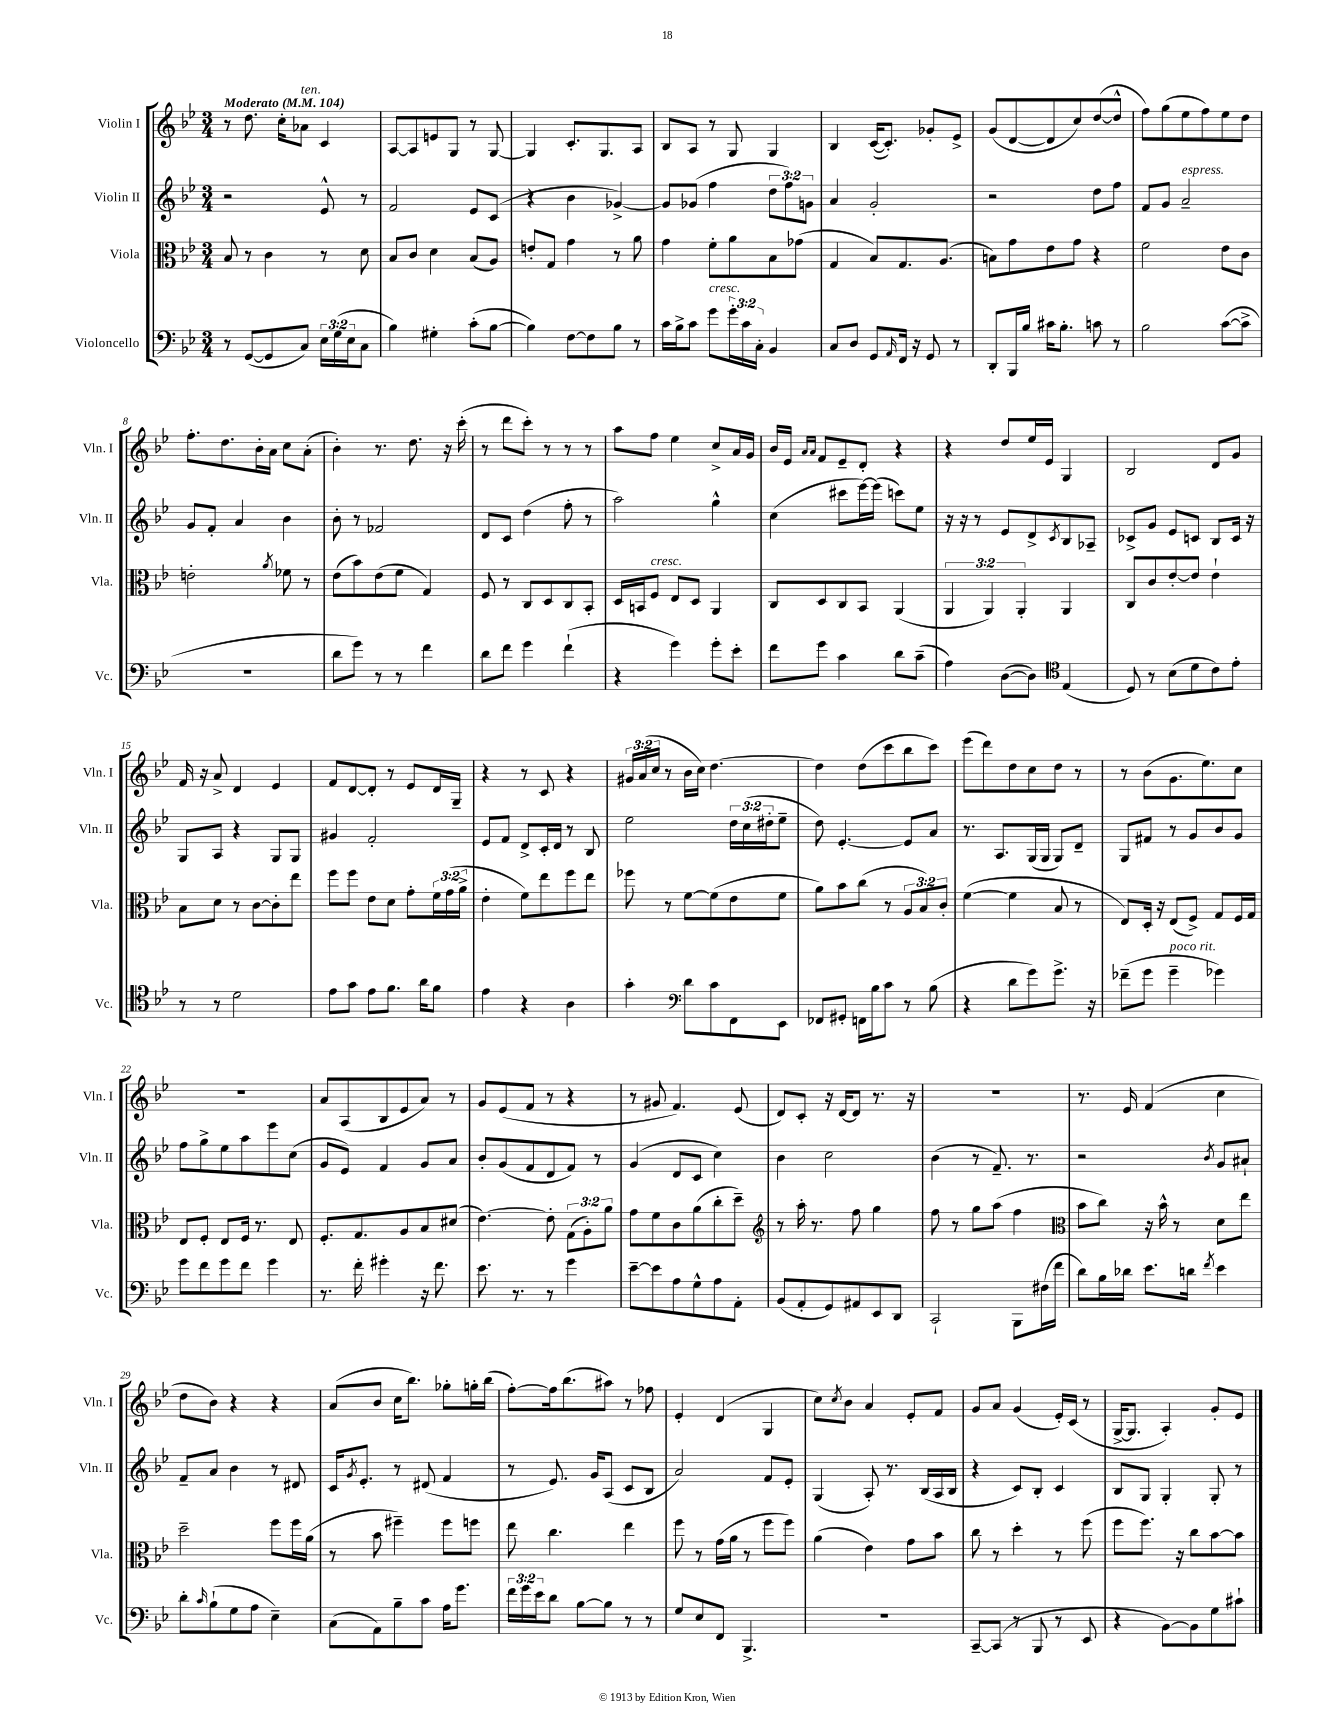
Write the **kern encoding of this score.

**kern	**kern	**kern	**kern
*staff4	*staff3	*staff2	*staff1
*clefF4	*clefC3	*clefG2	*clefG2
*k[b-e-]	*k[b-e-]	*k[b-e-]	*k[b-e-]
*M3/4	*M3/4	*M3/4	*M3/4
*MM104	*MM104	*MM104	*MM104
8r	8B-	2r	8r
([8GG	8r	.	8.dd
8GG]	4c	.	.
.	.	.	16cc'
8C)	.	.	8a-
24E-	8r	8e-^^	4c
(24G	.	.	.
24E-	.	.	.
8C	8d	8r	.
=	=	=	=
4B-)	8B-	2f	[8A
.	8c	.	8A]
4G#'	4d	.	8e
.	.	.	8G
(8c'	(8B-	8e-	8r
[8B-	8A)	(8c	[8G
=	=	=	=
4B-])	8e'	4r	4G]
.	8G	.	.
[8F	4g	4b-	8.c'
8F]	.	.	.
.	.	.	8.G
8B-	8r	[4g-^)	.
8r	8a	.	8A
=	=	=	=
16c	4g	8g-]	8B-
16B-^	.	.	.
8c	.	(8g-	8A
8g	8f'	4ff	8r
24g'	8a	.	8G
24c	.	.	.
24C'	.	.	.
4BB-	8B-	12dd	4G
.	.	12ff)	.
.	(8g-	.	.
.	.	12g	.
=	=	=	=
8C	4G	4a	4B-
8D	.	.	.
8GG	8B-)	2g'	([16c
.	.	.	8.c'])
16qqAA	.	.	.
16FF	8.G	.	.
16r	.	.	.
8GG	.	.	8g-'
.	(8.A	.	.
8r	.	.	8e-^
=	=	=	=
8DD'	8B)	2r	(8g
16BBB-	8g	.	[8d
16B-	.	.	.
16c#	8e-	.	8d]
8.B-'	.	.	.
.	8g	.	8cc)
8c	4r	8dd	([8dd
8r	.	8ff	8dd^^]
=	=	=	=
2B-	2f	8f	8ff)
.	.	8g	(8gg
.	.	2a~	8ee-
.	.	.	8ff)
([8c	8e-	.	8ee-
8c^]	8c	.	8dd
=	=	=	=
2.r	2e'	8g	8.ff'
.	.	8f'	.
.	.	.	8.dd
.	.	4a	.
.	.	.	16b-'
.	.	.	16a
.	8qa	.	.
.	8f-	4b-	8cc
.	8r	.	(8a'
=	=	=	=
8d	(8e-	8b-'	4b-')
8g)	8b-)	8r	.
8r	(8e-	2f-	8.r
8r	8f	.	.
.	.	.	8.dd
4f	4G)	.	.
.	.	.	16r
.	.	.	(16ccc'
=	=	=	=
8d	8F	8d	8r
8f	8r	8c	8ddd
4g	8C	(4dd	8ccc')
.	8D	.	8r
(4f`	8C	8ff'	8r
.	8BB-'	8r	8r
=	=	=	=
4r	16D	2aa)	8aa
.	16BB	.	.
.	8F	.	8ff
4g)	8E-	.	4ee-
.	8D	.	.
8g'	4AA	4gg^^	8cc^
8e-'	.	.	16a
.	.	.	16g
=	=	=	=
8f	8C	(4cc	16b-
.	.	.	16e-
.	.	.	16qqa
.	.	.	16qqa
8g	8D	.	8f
4c	8C	8ccc#	8e-~
.	8BB-	[16eee-)	8d'
.	.	(16eee-]	.
8d	(4AA	8ccc)	4r
(8c~	.	8ee-	.
=	=	=	=
4A)	6AA	16r	4r
.	.	16r	.
.	.	8r	.
.	6AA)	.	.
([8D	.	8e-	8dd
.	6AA'	.	.
8D])	.	8d^	16ee-
.	.	.	16e-
*clefC4	*	*	*
.	.	8qc	.
(4E-	4AA	8B-	4G
.	.	8A-~	.
=	=	=	=
8D)	8C	8c-^	2B-
8r	8c	8g	.
(8B-	[8e-'	8e-	.
8d	8e-]	8c	.
8c)	4e-`	8B-	8d
8e-'	.	16c	8g
.	.	16r	.
=	=	=	=
8r	8B-	8G	16f
.	.	.	16r
8r	8d	8A	8a^
2d	8r	4r	4d
.	[8c	.	.
.	8c']	8G	4e-
.	8ee-	8G	.
=	=	=	=
8e-	8ff	4g#	8f
8g	8ff	.	[8d
8e-	8e-	2f'	8d']
8.f	8d	.	8r
.	8g'	.	8e-
16a	.	.	.
8f	24f	.	16d
.	(24g	.	.
.	.	.	16G~
.	24a^	.	.
=	=	=	=
4e-	4e-'	8e-	4r
.	.	8f	.
4r	8f)	8d^	8r
.	8ee-	16c'	8c
.	.	16d	.
4A	8ff	8r	4r
.	8ee-	8B-	.
=	=	=	=
4g'	8ff-	2ee-	24g#
.	.	.	(24a
.	.	.	24cc
.	8r	.	8r
*clefF4	*	*	*
8d	[8f	.	16b-
.	.	.	16cc)
8c	(8f]	.	[4.dd
8FF	8e-	24dd	.
.	.	(24cc	.
.	.	24dd#'	.
8EE-	8f	8ee-~	.
=	=	=	=
8FF-	8a)	8dd)	4dd]
8GG#'	8b-	[4.e-'	.
16FF	(8cc	.	(8dd
16B-	.	.	.
8c	8r	.	8ccc
8r	12A	8e-]	8bb-
.	12B-)	.	.
(8B-	.	8a	8ccc)
.	12c'	.	.
=	=	=	=
4r	([4f	8.r	(8eee-
.	.	.	8ddd)
.	.	8.A	.
8d	4f]	.	8dd
8g)	.	(16G	8cc
.	.	16G	.
8.g^	8B-	8G)	8dd
.	8r	8d~	8r
16r	.	.	.
=	=	=	=
(8f-~	8E-)	8G	8r
8g	16D'	8f#	(8b-
.	16r	.	.
4g~	(8E-	8r	8.g
.	8F^)	8g	.
.	.	.	8.ee-)
4g-)	8G	8b-	.
.	16F	8g	8cc
.	16G	.	.
=	=	=	=
8g	8E-	8ff	2.r
8f	8F'	8gg^	.
8g	8E-	8ee-	.
8f	16F	8aa	.
.	8.r	.	.
4g	.	8eee-	.
.	8E-	(8cc	.
=	=	=	=
8.r	8.F'	8g	8a
.	.	8e-)	(8A
16f'	8.G	.	.
4g#'	.	4f	8B-
.	8A	.	8e-
16r	8B-	8g	8a)
8.f	.	.	.
.	(8d#	8a	8r
=	=	=	=
8.e-	[4.e-)	8b-'	8g
.	.	(8g	(8e-
8.r	.	.	.
.	.	8f	8f
8r	8e-']	8d	8r
4g	(12G	8f)	4r
.	12A')	.	.
.	.	8r	.
.	12a	.	.
=	=	=	=
[8e-~	8g	(4g	8r
8e-]	8f	.	8g#
8A	8c	8d	4.f)
8G^^	(8a	8c	.
8A	8cc'	4cc)	.
8AA'	8dd~)	.	(8e-
=	=	=	=
*	*clefG2	*	*
(8BB-	8r	4b-	8d)
8AA'	16aa'	.	8c'
.	8.r	.	.
8GG)	.	2cc	16r
.	.	.	[16d
8AA#	8ff	.	8d]
8EE-	4gg	.	8.r
8DD	.	.	.
.	.	.	16r
=	=	=	=
2CC`	8ff	(4b-	2.r
.	8r	.	.
.	8gg	8r	.
.	(8aa	8.f~)	.
8BBB-	4ff	.	.
.	.	8.r	.
(16F#	.	.	.
16f	.	.	.
=	=	=	=
*	*clefC3	*	*
8d)	8b-	2r	8.r
16B-	8cc)	.	.
16d-	.	.	16e-
8.e-	16r	.	(4f
.	16b-^^	.	.
.	8r	.	.
16d	.	.	.
8qf	.	8qb-	.
4e-	8d	8g	4cc
.	8ee-	8a#`	.
=	=	=	=
8d'	2dd~	8f~	8dd
16qqc	.	.	.
(8B-`	.	8a	8b-)
8G	.	4b-	4r
8A	.	.	.
4E-~)	8ff	8r	4r
.	16ff	8d#	.
.	(16a	.	.
=	=	=	=
(8C	8r	16c	(8a
.	.	8qg	.
.	.	8.e-'	.
8AA)	8b-	.	8b-
8B-~	4ff#~)	8r	16cc
.	.	.	8.bb-)
8c	.	(8d#	.
16A	8ff#	4f	8gg-'
8.g	.	.	.
.	8ff	.	16gg'
.	.	.	(16bb-
=	=	=	=
24f	8ee-	8r	[8ff')
24g	.	.	.
24e-	.	.	.
8d	4.cc	8.e-)	16ff]
.	.	.	(8.bb-
[8B-	.	.	.
.	.	16g	.
8B-]	.	(8A	8aa#)
8r	4ee-	8c	8r
8r	.	8B-	8ff-
=	=	=	=
8G	8ff	2a)	4e-'
8E-	8r	.	.
8FF	(16g	.	(4d
.	16a	.	.
4.BBB-^	8r	.	.
.	8ff	8f	4G
.	8ff)	8e-'	.
=	=	=	=
2.r	(4a	(4G	8cc)
.	.	.	8qcc
.	.	.	8b-
.	4e-)	8A')	4a
.	.	8.r	.
.	8g	.	8e-'
.	.	(16B-	.
.	8b-	16A	8f
.	.	16B-	.
=	=	=	=
[8CC~	8cc	4r	8g
(8CC]	8r	.	8a
8r	4dd'	8c)	(4g
8BBB-	.	8B-'	.
8r	8r	4c	16e-')
.	.	.	(16c
8EE-	(8ff	.	8r
=	=	=	=
4r	8ff	8B-	[16G^
.	.	.	8.G]
.	8.ff)	8G	.
[8BB-)	.	4G'	4A')
.	16r	.	.
8BB-]	8cc	.	.
8G	[8b-	8G'	8g'
8c#`	8b-]	8r	8e-
==	==	==	==
*-	*-	*-	*-
